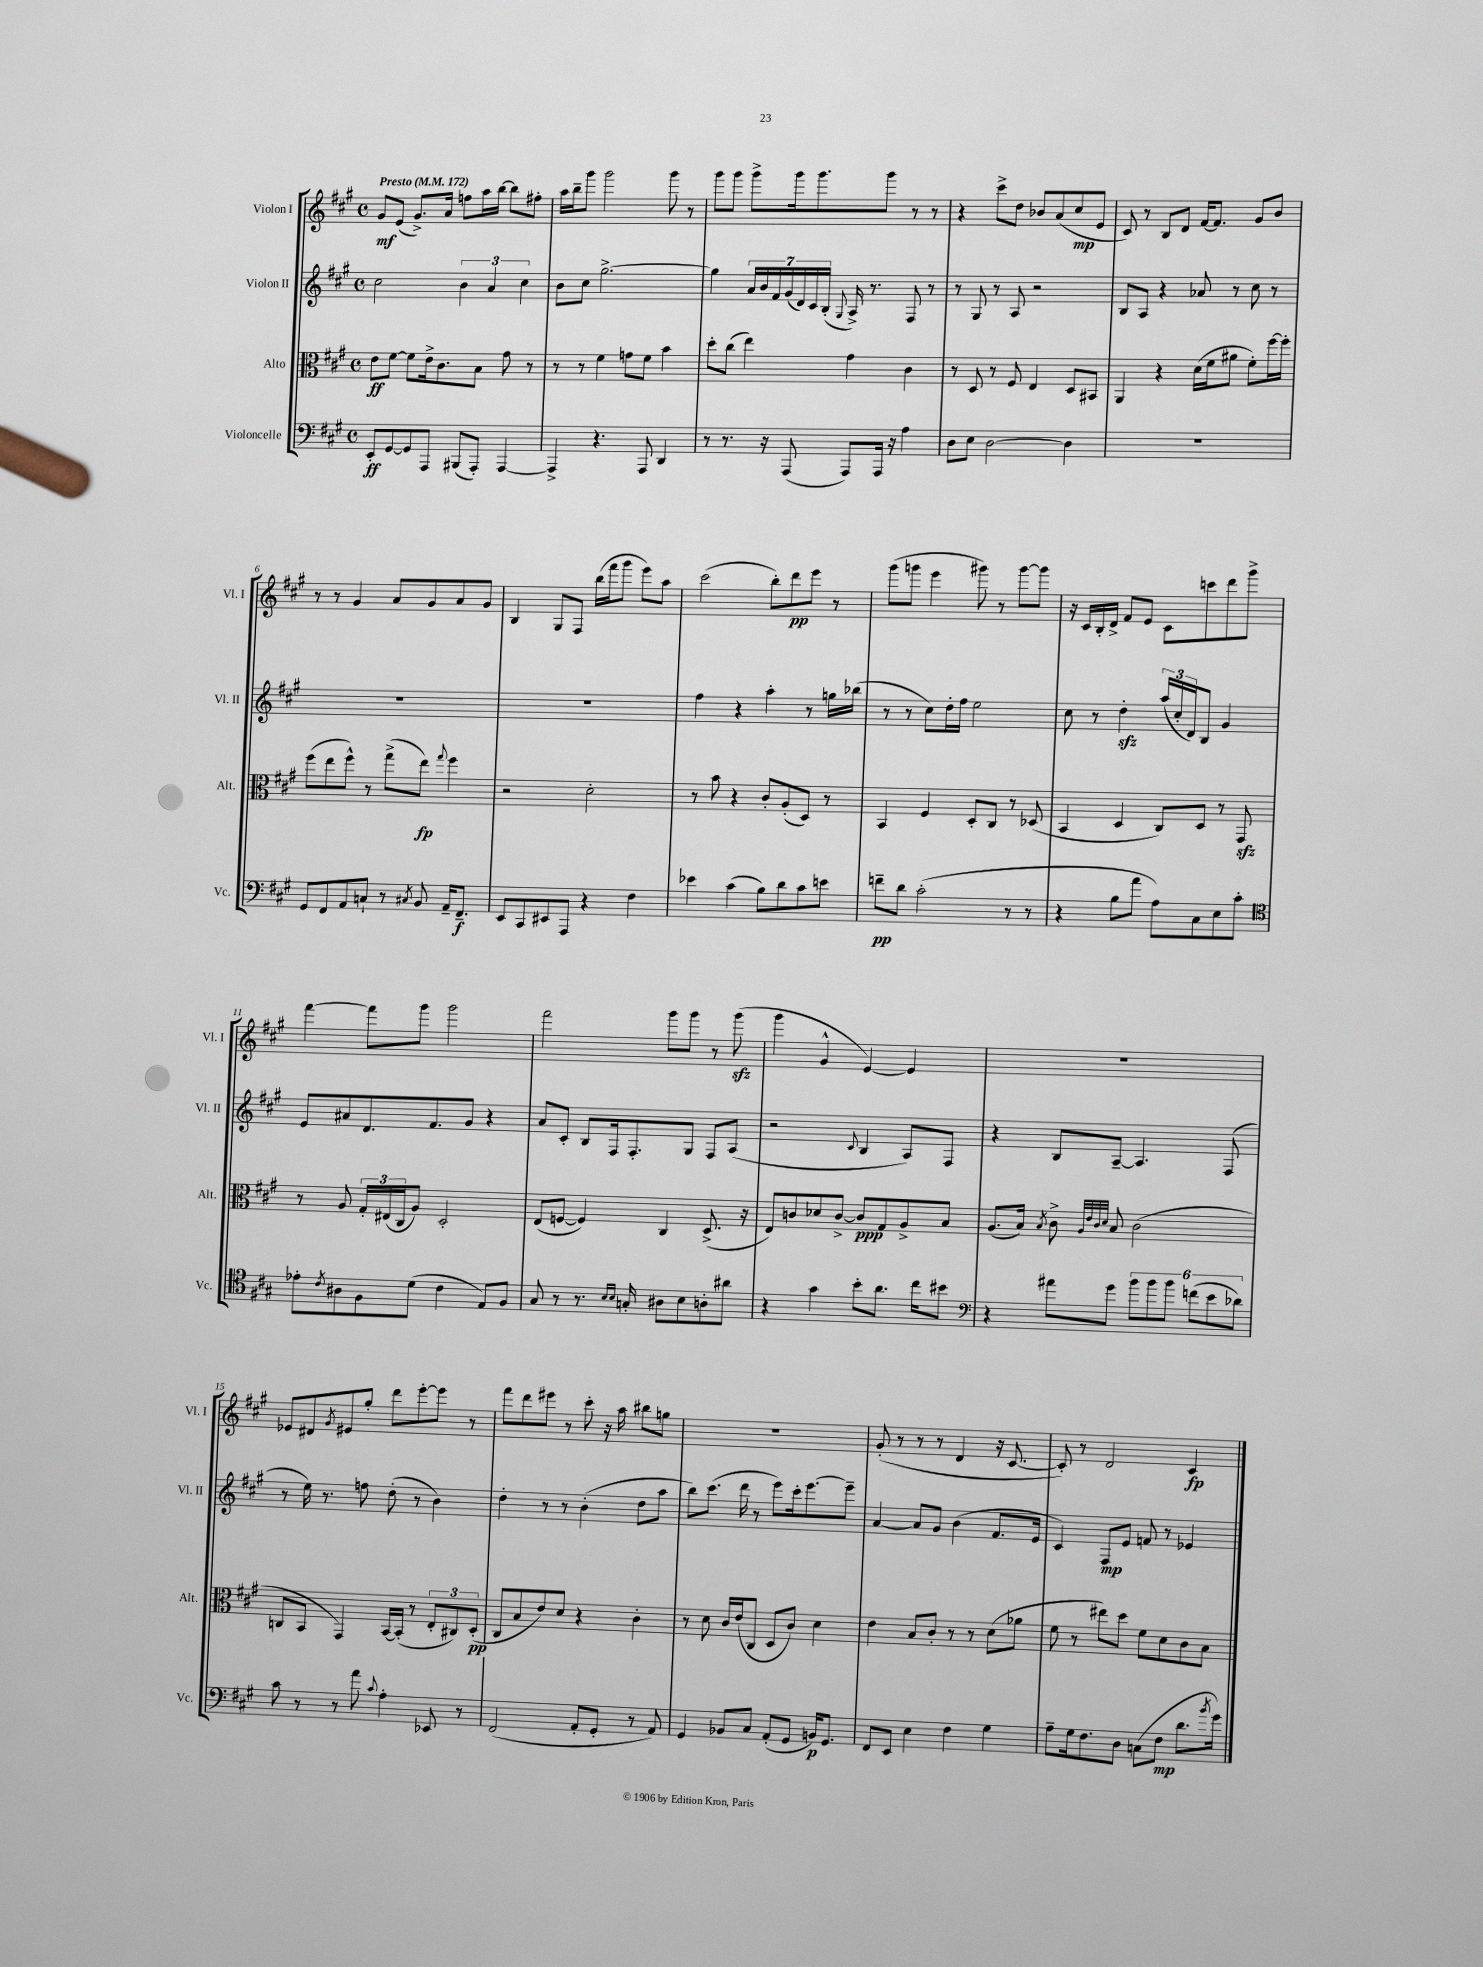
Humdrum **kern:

**kern	**dynam	**kern	**dynam	**kern	**dynam	**kern	**dynam
*part4	*part4	*part3	*part3	*part2	*part2	*part1	*part1
*staff4	*staff4	*staff3	*staff3	*staff2	*staff2	*staff1	*staff1
*I"Violoncelle	*	*I"Alto	*	*I"Violon II	*	*I"Violon I	*
*I'Vc.	*	*I'Alt.	*	*I'Vl. II	*	*I'Vl. I	*
*clefF4	*	*clefC3	*	*clefG2	*	*clefG2	*
*k[f#c#g#]	*	*k[f#c#g#]	*	*k[f#c#g#]	*	*k[f#c#g#]	*
*M4/4	*	*M4/4	*	*M4/4	*	*M4/4	*
*met(c)	*	*met(c)	*	*met(c)	*	*met(c)	*
*MM172	*	*MM172	*	*MM172	*	*MM172	*
=1	=1	=1	=1	=1	=1	=1	=1
!	!	!	!	!	!	!LO:TX:a:B:t=Presto	!
8EE'/L	ff	8e\L	ff	2cc#\	.	8g#/L	mf
[8GG#/	.	[8f#\J	.	.	.	(8e/J	.
8GG#/]	.	8f#\L]	.	.	.	8.g#^/L)	.
8AAA/J	.	16e^\k	.	.	.	.	.
.	.	8.c#\	.	.	.	16a/Jk	.
(8BBB#X/L	.	.	.	6b\	.	8ffn\L	.
8AAA'/J)	.	8B\J	.	.	.	16aa\L	.
.	.	.	.	6a/	.	.	.
.	.	.	.	.	.	[16bb\JJ	.
[4AAA/	.	8g#\	.	.	.	8bb\L]	.
.	.	.	.	6cc#\	.	.	.
.	.	8r	.	.	.	8ff#X'\J	.
=2	=2	=2	=2	=2	=2	=2	=2
4AAA^/]	.	8r	.	8b\L	.	16aa\LL	.
.	.	.	.	.	.	16bb~\J	.
.	.	8r	.	8cc#\J	.	8ggg#\J	.
4.r	.	4f#\	.	[2.gg#^\	.	2ggg#\	.
.	.	8gn\L	.	.	.	.	.
8AAA/	.	8f#\J	.	.	.	.	.
4DD/	.	4b\	.	.	.	8ggg#\	.
.	.	.	.	.	.	8r	.
=3	=3	=3	=3	=3	=3	=3	=3
8r	.	8dd'\L	.	4gg#\]	.	8ggg#\L	.
8.r	.	(8cc#\J	.	.	.	8ggg#\J	.
.	.	4ee\)	.	28a/LL	.	8ggg#^\L	.
.	.	.	.	28b/	.	.	.
16r	.	.	.	.	.	.	.
.	.	.	.	28f#/	.	.	.
.	.	.	.	(28g#/	.	.	.
(8AAA/	.	.	.	.	.	16ggg#\k	.
.	.	.	.	28d/)	.	.	.
.	.	.	.	28c#/	.	.	.
.	.	.	.	.	.	8.ggg#\	.
.	.	.	.	(28B'/JJ	.	.	.
.	.	.	.	8qqG#/	.	.	.
8AAA/L)	.	4g#\	.	16A^/)	.	.	.
.	.	.	.	8.r	.	.	.
16AAA/Jk	.	.	.	.	.	8ggg#\J	.
16r	.	.	.	.	.	.	.
4A\	.	4c#\	.	8F#/	.	8r	.
.	.	.	.	8r	.	8r	.
=4	=4	=4	=4	=4	=4	=4	=4
8D\L	.	8r	.	8r	.	4r	.
8E\J	.	8D/	.	8G#/	.	.	.
[2D\	.	8r	.	8r	.	8ccc#^\L	.
.	.	8F#/	.	8A/	.	8dd\J	.
.	.	4E/	.	2r	.	8b-X/L	.
.	.	.	.	.	.	(8a/	.
4D\]	.	8D/L	.	.	.	8cc#/	mp
.	.	8BB#X/J	.	.	.	8e/J	.
=5	=5	=5	=5	=5	=5	=5	=5
1r	.	4AA/	.	8B/L	.	8c#/)	.
.	.	.	.	8A/J	.	8r	.
.	.	4r	.	4r	.	8B/L	.
.	.	.	.	.	.	8d/J	.
.	.	(16d\LL	.	8a-X/	.	[16f#/KL	.
.	.	16f#\J	.	.	.	8.f#/J]	.
.	.	8a#X\J	.	8r	.	.	.
.	.	8f#'\L)	.	8cc#\	.	8g#/L	.
.	.	[16ff#\L	.	8r	.	8b/J	.
.	.	16ff#'\JJ]	.	.	.	.	.
!!LO:LB:g=z
=6	=6	=6	=6	=6	=6	=6	=6
8GG#/L	.	(8ff#\L	.	1r	.	8r	.
8FF#/	.	8ee\	.	.	.	8r	.
8AA/	.	8ff#^^\J)	.	.	.	4g#/	.
8Cn`/J	.	8r	.	.	.	.	.
8r	.	(8gg#^\L	.	.	.	8a/L	.
8qC#X/	.	.	.	.	.	.	.
8BB/	.	8ee\J)	fp	.	.	8g#/	.
.	.	8qqgg#/	.	.	.	.	.
16AA~/KL	.	4ff#\	.	.	.	8a/	.
8.FF#~/J	f	.	.	.	.	.	.
.	.	.	.	.	.	8g#/J	.
=7	=7	=7	=7	=7	=7	=7	=7
8EE/L	.	2r	.	1r	.	4B/	.
8CC#/	.	.	.	.	.	.	.
8EE#X/	.	.	.	.	.	8G#/L	.
8AAA/J	.	.	.	.	.	8F#/J	.
4r	.	2d'\	.	.	.	(16bb\LL	.
.	.	.	.	.	.	16fff#\J	.
.	.	.	.	.	.	8ggg#\J	.
4F#\	.	.	.	.	.	8eee\L)	.
.	.	.	.	.	.	8aa\J	.
=8	=8	=8	=8	=8	=8	=8	=8
4e-X\	.	8r	.	4ff#\	.	(2ccc#\	.
.	.	8b\	.	.	.	.	.
(4c#\	.	4r	.	4r	.	.	.
8B\L)	.	8c#'/L	.	4aa'\	.	8bb'\L)	.
8d\	.	(8A'/	.	.	.	8ddd\	pp
8c#\	.	8D/J)	.	8r	.	8eee\J	.
8en\J	.	8r	.	16ggn\LL	.	8r	.
.	.	.	.	(16bb-X\JJ	.	.	.
=9	=9	=9	=9	=9	=9	=9	=9
8fn~\L	pp	4BB/	.	8r	.	(8ggg#\L	.
8d\J	.	.	.	8r	.	8gggn\J	.
(2c#'\	.	4F#/	.	8cc#\L)	.	4eee\	.
.	.	.	.	16dd'\L	.	.	.
.	.	.	.	16ff#\JJ	.	.	.
.	.	8D'/L	.	2ee\	.	8ggg#X\)	.
.	.	8C#/J	.	.	.	8r	.
8r	.	8r	.	.	.	[8ggg#\L	.
8r	.	(8D-X/	.	.	.	8ggg#\J]	.
=10	=10	=10	=10	=10	=10	=10	=10
4r	.	4BB/	.	8cc#\	.	16r	.
.	.	.	.	.	.	16c#/LL	.
.	.	.	.	8r	.	16B'/	.
.	.	.	.	.	.	16d^/JJ	.
8B\L	.	4D/	.	4ddzz'\	.	8f#/L	.
8a\J	.	.	.	.	.	8e/J	.
8A\L)	.	8C#/L)	.	(24aa/LL	.	8c#\L	.
.	.	.	.	24cc#'/	.	.	.
.	.	.	.	24d/J)	.	.	.
8C#\	.	8D/J	.	8B/J	.	8cccn\	.
8E\	.	8r	.	4g#/	.	8ddd\	.
8c#'\J	.	8GG#zz/	.	.	.	8ggg#^\J	.
!!LO:LB:g=z
=11	=11	=11	=11	=11	=11	=11	=11
*clefC4	*	*	*	*	*	*	*
8e-X'\L	.	8r	.	8e/L	.	[4fff#\	.
8qc#/	.	.	.	.	.	.	.
8A#X\	.	8A/	.	8a#X/	.	.	.
8F#\	.	24G#'/LL	.	8.d/	.	8fff#\L]	.
.	.	(24E#X/	.	.	.	.	.
.	.	24C#/J	.	.	.	.	.
(8d\J	.	8A/J)	.	.	.	8ggg#\J	.
.	.	.	.	8.f#/	.	.	.
4c#\	.	2D'/	.	.	.	2ggg#\	.
.	.	.	.	8g#/J	.	.	.
8E/L)	.	.	.	4r	.	.	.
8F#/J	.	.	.	.	.	.	.
=12	=12	=12	=12	=12	=12	=12	=12
8G#/	.	(8E/L	.	8a/L	.	2fff#\	.
8r	.	[8Fn/J	.	8c#'/J	.	.	.
8.r	.	4F/])	.	8B/L	.	.	.
.	.	.	.	16F#/k	.	.	.
16qqB/LL	.	.	.	.	.	.	.
16qqB/JJ	.	.	.	.	.	.	.
16Gn'/	.	.	.	8.F#'/	.	.	.
8A#X\L	.	4C#/	.	.	.	8ggg#\L	.
8B\	.	.	.	8G#/J	.	8ggg#\J	.
8An'\	.	(8.D^/	.	8F#/L	.	8r	.
8a#X\J	.	.	.	(8A/J	.	(8ggg#zz\	.
.	.	16r	.	.	.	.	.
=13	=13	=13	=13	=13	=13	=13	=13
4r	.	8E/L)	.	2r	.	4ggg#\	.
.	.	8cn/	.	.	.	.	.
4g#\	.	8d-X/	.	.	.	4g#^^/	.
.	.	[8c^/J	.	.	.	.	.
.	.	.	.	8qqc#/	.	.	.
8b'\L	.	8c/L]	ppp	4B/	.	[4e/)	.
8.a\J	.	8G#/	.	.	.	.	.
.	.	8A^/	.	8A/L)	.	4e/]	.
16cc#\KL	.	.	.	.	.	.	.
8b#X\J	.	8B/J	.	8F#/J	.	.	.
=14	=14	=14	=14	=14	=14	=14	=14
*clefF4	*	*	*	*	*	*	*
4r	.	(8.A/L	.	4r	.	1r	.
.	.	16B/Jk)	.	.	.	.	.
.	.	8qB/	.	.	.	.	.
8a#X\L	.	8c#^\	.	8B/L	.	.	.
.	.	32qqA/LLL	.	.	.	.	.
.	.	32qqe/	.	.	.	.	.
.	.	32qqc#/	.	.	.	.	.
.	.	32qqd/JJJ	.	.	.	.	.
8g#\J	.	8B/	.	[8A~/J	.	.	.
12b\L	.	(2c#\	.	4.A/]	.	.	.
12b\	.	.	.	.	.	.	.
12b\J	.	.	.	.	.	.	.
(12fn\L	.	.	.	.	.	.	.
12e\	.	.	.	.	.	.	.
.	.	.	.	(8F#/	.	.	.
12d-X\J)	.	.	.	.	.	.	.
!!LO:LB:g=z
=15	=15	=15	=15	=15	=15	=15	=15
8c#\	.	8Cn/L	.	8r	.	8e-X/L	.
8r	.	8BB/J	.	16ee\)	.	8d#X/	.
.	.	.	.	8.r	.	.	.
.	.	.	.	.	.	8qg#/	.
8r	.	4GG#/)	.	.	.	8e#X/	.
8a\	.	.	.	8ffn\	.	8gg#'/J	.
8qqc#/	.	.	.	.	.	.	.
4A'\	.	[16BB/LL	.	(8dd'\	.	8ddd\L	.
.	.	(16BB'/JJ]	.	.	.	.	.
.	.	8r	.	8r	.	[8eee'\	.
8EE-X/	.	12E'/L	.	4b\)	.	8eee\J]	.
.	.	12C#X/)	.	.	.	.	.
8r	.	.	.	.	.	8r	.
.	.	(12D'/J	pp	.	.	.	.
=16	=16	=16	=16	=16	=16	=16	=16
(2FF#/	.	8C#/L	.	4dd'\	.	8fff#\L	.
.	.	8B/	.	.	.	8ddd\	.
.	.	8e/)	.	8r	.	8eee#X\J	.
.	.	8d/J	.	8r	.	8r	.
8AA'/L	.	4r	.	(4b'\	.	8ccc#'\	.
8GG#'/J	.	.	.	.	.	16r	.
.	.	.	.	.	.	16aa\	.
8r	.	4c#'\	.	8dd\L	.	8bb#X\L	.
8AA/)	.	.	.	8aa\J	.	8ggn\J	.
=17	=17	=17	=17	=17	=17	=17	=17
4GG#/	.	8r	.	8bb\L)	.	1r	.
.	.	8d\	.	(8.ccc#\J	.	.	.
8BB-X/L	.	16c#/LL	.	.	.	.	.
.	.	(16e/J	.	16ddd\	.	.	.
8C#/J	.	8C#/J	.	8r	.	.	.
(8AA'/L	.	8D/L	.	8eee\L)	.	.	.
8GG#/J	.	8c#/J)	.	16ccc#'\k	.	.	.
.	.	.	.	[8.eee\	.	.	.
16BBn/KL)	p	4d\	.	.	.	.	.
8.GG#/J	.	.	.	.	.	.	.
.	.	.	.	8eee~\J]	.	.	.
=18	=18	=18	=18	=18	=18	=18	=18
8FF#/L	.	4e\	.	[4a/	.	(8g#'/	.
8EE/J	.	.	.	.	.	8r	.
4E\	.	8B/L	.	8a/L]	.	8r	.
.	.	8c#'/J	.	8g#/J	.	8r	.
4F#\	.	8r	.	(4b\	.	4d/	.
.	.	8r	.	.	.	.	.
4G#\	.	(8d\L	.	8.f#/L	.	16r	.
.	.	.	.	.	.	[8.c#/	.
.	.	8a-X\J	.	.	.	.	.
.	.	.	.	16e/Jk	.	.	.
=19	=19	=19	=19	=19	=19	=19	=19
8A~\L	.	8f#\	.	4c#/)	.	8c#'/])	.
16G#\k	.	8r	.	.	.	8r	.
8.F#\	.	.	.	.	.	.	.
.	.	8ee#X\L)	.	8F#/L	mp	2d/	.
8D\J	.	8dd\J	.	8e/J	.	.	.
(8Cn\L	.	8f#\L	.	8fn/	.	.	.
8F#\J	mp	8d\	.	8r	.	.	.
8.d\L	.	8c#\	.	4e-X/	.	4c#/	fp
.	.	8B\J	.	.	.	.	.
8qb/	.	.	.	.	.	.	.
16g#\Jk)	.	.	.	.	.	.	.
==	==	==	==	==	==	==	==
*-	*-	*-	*-	*-	*-	*-	*-
